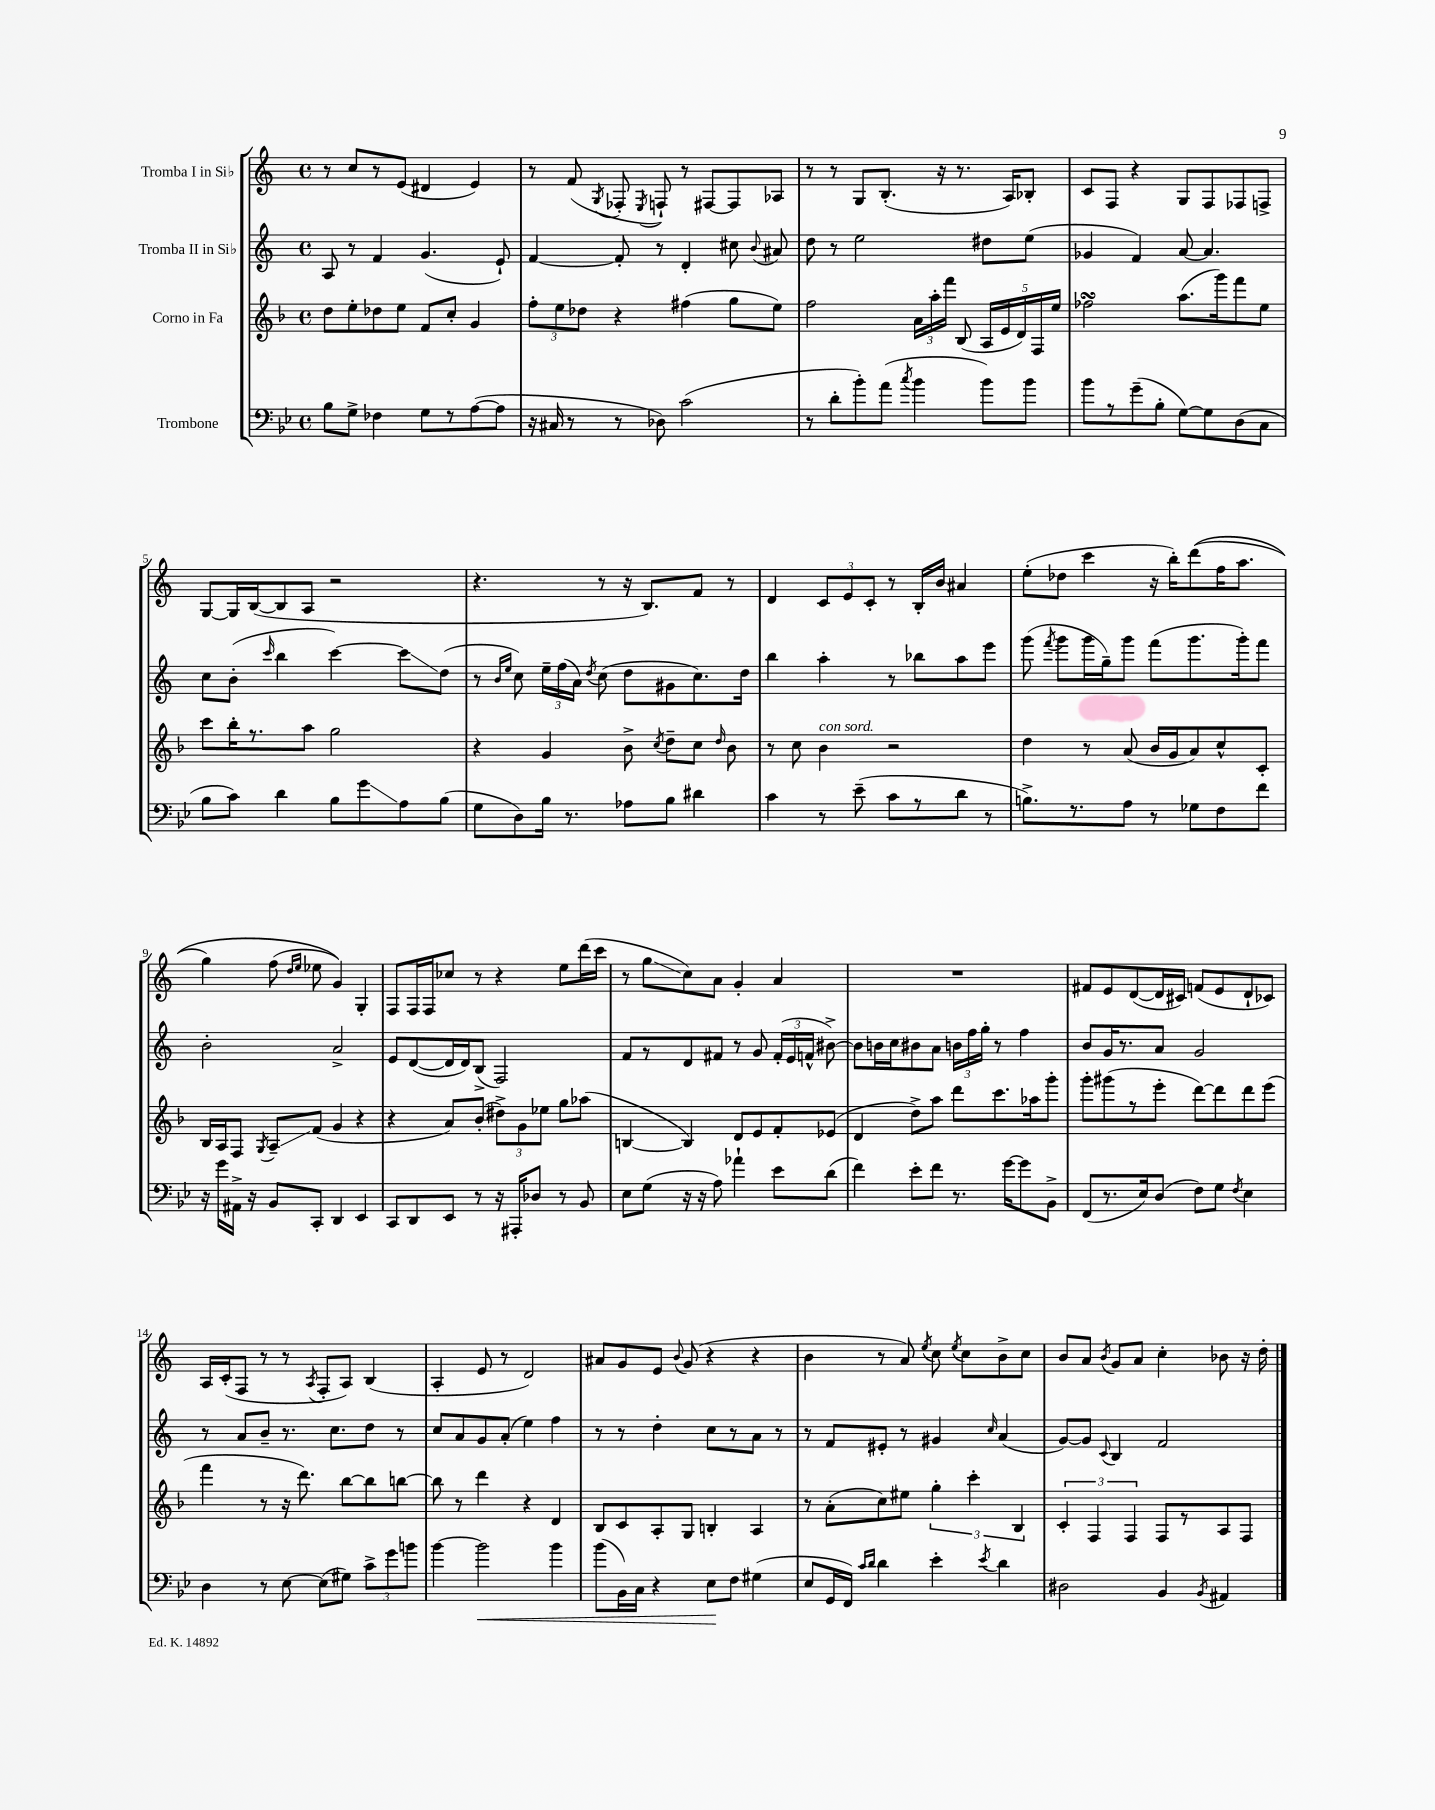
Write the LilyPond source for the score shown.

<<
\new StaffGroup <<
\new Staff = "s0" \with { instrumentName = "Tromba I in Sib" } {
    \clef treble \key c \major \defaultTimeSignature \time 4/4
    \autoBeamOff r8 c''8[ r8 e'8]( dis'4 e'4) |
    r8 f'8( \acciaccatura { g8 } fes8-. \acciaccatura { e8 } f8-!) r8 fis8[~ fis8 aes8] |
    r8 r8 g8[ b8.]-.( r16 r8. a16[) bes8]-. |
    c'8[ f8] r4 g8[ f8 fes8 f8]-> |
    g8[~ g16 b16~( b8 a8] r2 |
    r4. r8 r16 b8.[) f'8] r8 |
    d'4 \tuplet 3/2 { c'8[ e'8 c'8]-. } r8 b16[-. b'16] ais'4 |
    e''8[-.( des''8] c'''4 r16 b''16[-.) d'''8(\( f''16 a''8.] |
    g''4) f''8( \grace { d''16[ e''16] } ees''8 g'4)\) g4-. |
    f8[ f16 f16 ces''8] r8 r4 e''8[ d'''16( c'''16] |
    r8 g''8[\glissando c''8) a'8] g'4-. a'4 |
    R1 |
    fis'8[ e'8 d'8~( d'16 cis'16]) f'8[( e'8 d'8-! ces'8]) |
    a16[ c'16-.( f8] r8 r8 \acciaccatura { a8 } f8[-. a8]) b4( |
    a4-. e'8 r8 d'2) |
    ais'8[ g'8 e'8] \appoggiatura { b'8 } g'8( r4 r4 |
    b'4 r8 a'8) \acciaccatura { e''8 } c''8 \acciaccatura { e''8 } c''8[ b'8-> c''8] |
    b'8[ a'8] \acciaccatura { b'8 } g'8[ a'8] c''4-. bes'8 r16 d''16-. \bar "|." |
}
\new Staff = "s1" \with { instrumentName = "Tromba II in Sib" } {
    \clef treble \key c \major \defaultTimeSignature \time 4/4
    \autoBeamOff a8 r8 f'4 g'4.( e'8-!) |
    f'4~ f'8-. r8 d'4-. cis''8 \appoggiatura { b'8 } ais'8 |
    d''8 r8 e''2 dis''8[ e''8]( |
    ges'4 f'4) a'8~ a'4. |
    c''8[ b'8]-.( \grace { c'''16 } b''4 c'''4~) c'''8[\glissando d''8]( |
    r8 \grace { b'16[ e''16] } c''8) \tuplet 3/2 { e''16[-- f''16( a'16]) } \acciaccatura { d''8 } c''8( d''8[ gis'8 c''8.) d''16] |
    b''4 a''4-. r8 bes''8[ a''8 e'''8] |
    g'''8( \acciaccatura { f'''8 } g'''8[ g'''16 g''16--) g'''8] f'''8[( g'''8. g'''16-.) f'''8] |
    b'2-. a'2-> |
    e'8[ d'8~( d'16 d'16) b8]->( f2) |
    f'8[ r8 d'8 fis'8] r8 g'8 \tuplet 3/2 { fis'16[-.( e'16 f'16]-^ } bis'8~->) |
    bis'8[ b'16 c''16 bis'8 a'8] \tuplet 3/2 { b'16[ f''16 g''16]-. } r8 f''4 |
    b'8[ g'16 r8. a'8] g'2 |
    r8 a'8[ b'8]-- r8. c''8.[ d''8] r8 |
    c''8[ a'8 g'8 a'8]-.( e''4) f''4 |
    r8 r8 d''4-. c''8[ r8 a'8] r8 |
    r8 f'8[ eis'8]-. r8 gis'4 \grace { c''16 } a'4( |
    g'8[~) g'8] \appoggiatura { c'8 } b4 f'2 \bar "|." |
}
\new Staff = "s2" \with { instrumentName = "Corno in Fa" } {
    \clef treble \key f \major \defaultTimeSignature \time 4/4
    \autoBeamOff d''8[ e''8-. des''8 e''8] f'8[ c''8]-. g'4 |
    \tuplet 3/2 { f''8[-. e''8 des''8] } r4 fis''4( g''8[ e''8]) |
    f''2 \tuplet 3/2 { a'16[ a''16-. f'''16] } bes8( \tuplet 5/4 { a16[ e'16 d'16) f16 e''16] } |
    fes''2\turn a''8.[( g'''16) f'''8 e''8] |
    c'''8[ bes''16-. r8. a''8] g''2 |
    r4 g'4 bes'8-> \acciaccatura { c''8 } d''8[-- c''8] \grace { d''16 } bes'8 |
    r8 c''8 bes'4^\markup { \italic "con sord." } r2 |
    d''4 r8 a'8( bes'16[ g'16 a'8) c''8-^ c'8]-. |
    bes16[ a16 f8] \acciaccatura { g8 } a8[--\glissando f'8]( g'4 r4 |
    r4 a'8[) bes'8]-.( \tuplet 3/2 { dis''8[->) g'8 ees''8] } g''8[ aes''8]( |
    b4~ b4) d'8[ e'8 f'8-. ees'8]( |
    d'4 d''8[->) a''8] d'''8[ c'''8. aes''16 g'''8]-. |
    g'''8[-. gis'''8( r8 e'''8]-. d'''8[~) d'''8 d'''8 e'''8]( |
    f'''4 r8 r16 d'''8.) bes''8[~ bes''8 b''8]~ |
    b''8 r8 d'''4 r4 d'4 |
    bes8[ c'8 a8-. g8] b4-. a4 |
    r8 a'8[-.( c''8) eis''8] \tuplet 3/2 { g''4-. c'''4-. bes4 } |
    \tuplet 3/2 { c'4-. f4 f4 } f8[ r8 a8 f8] \bar "|." |
}
\new Staff = "s3" \with { instrumentName = "Trombone" } {
    \clef bass \key bes \major \defaultTimeSignature \time 4/4
    \autoBeamOff bes8[ g8]-> fes4 g8[ r8 a8~( a8] |
    r16 cis16 r8 r8 des8) c'2( |
    r8 d'8[-. bes'8-.) a'8]( \acciaccatura { c''8 } bes'4 bes'8[) bes'8] |
    bes'8[ r8 g'8--( bes8]-. g8[~) g8 d8( c8] |
    bes8[ c'8]) d'4 bes8[ g'8\glissando a8 bes8]( |
    g8[ d8) bes16] r8. aes8[ bes8] dis'4 |
    c'4 r8 ees'8--( c'8[ r8 d'8] r8 |
    b8.[->) r8. a8] r8 ges8[ f8 f'8] |
    r16 g'16[ ais,16]-> r16 bes,8[ c,8]-. d,4 ees,4 |
    c,8[ d,8 ees,8] r8 r16 ais,,16[-. des8] r8 bes,8 |
    ees8[ g8]( r16 r16 a8) aes'4-! ees'8[ d'8]( |
    f'4) ees'8[-. f'8] r8. g'16[~ g'8 bes,8]-> |
    f,8[( r8. ees16) d8]( f8[) g8] \acciaccatura { f8 } ees4 |
    d4 r8 ees8~ ees8[( gis8]) \tuplet 3/2 { c'8[-> g'8 b'8] } |
    bes'4~ bes'2\< bes'4 |
    bes'8[( bes,16) c16] r4 ees8[\! f8] gis4( |
    ees8[ g,16 f,16]) \grace { c'16[ d'16] } d'4 ees'4-. \acciaccatura { ees'8 } d'4 |
    dis2 bes,4 \acciaccatura { bes,8 } ais,4 \bar "|." |
}
>>
>>
